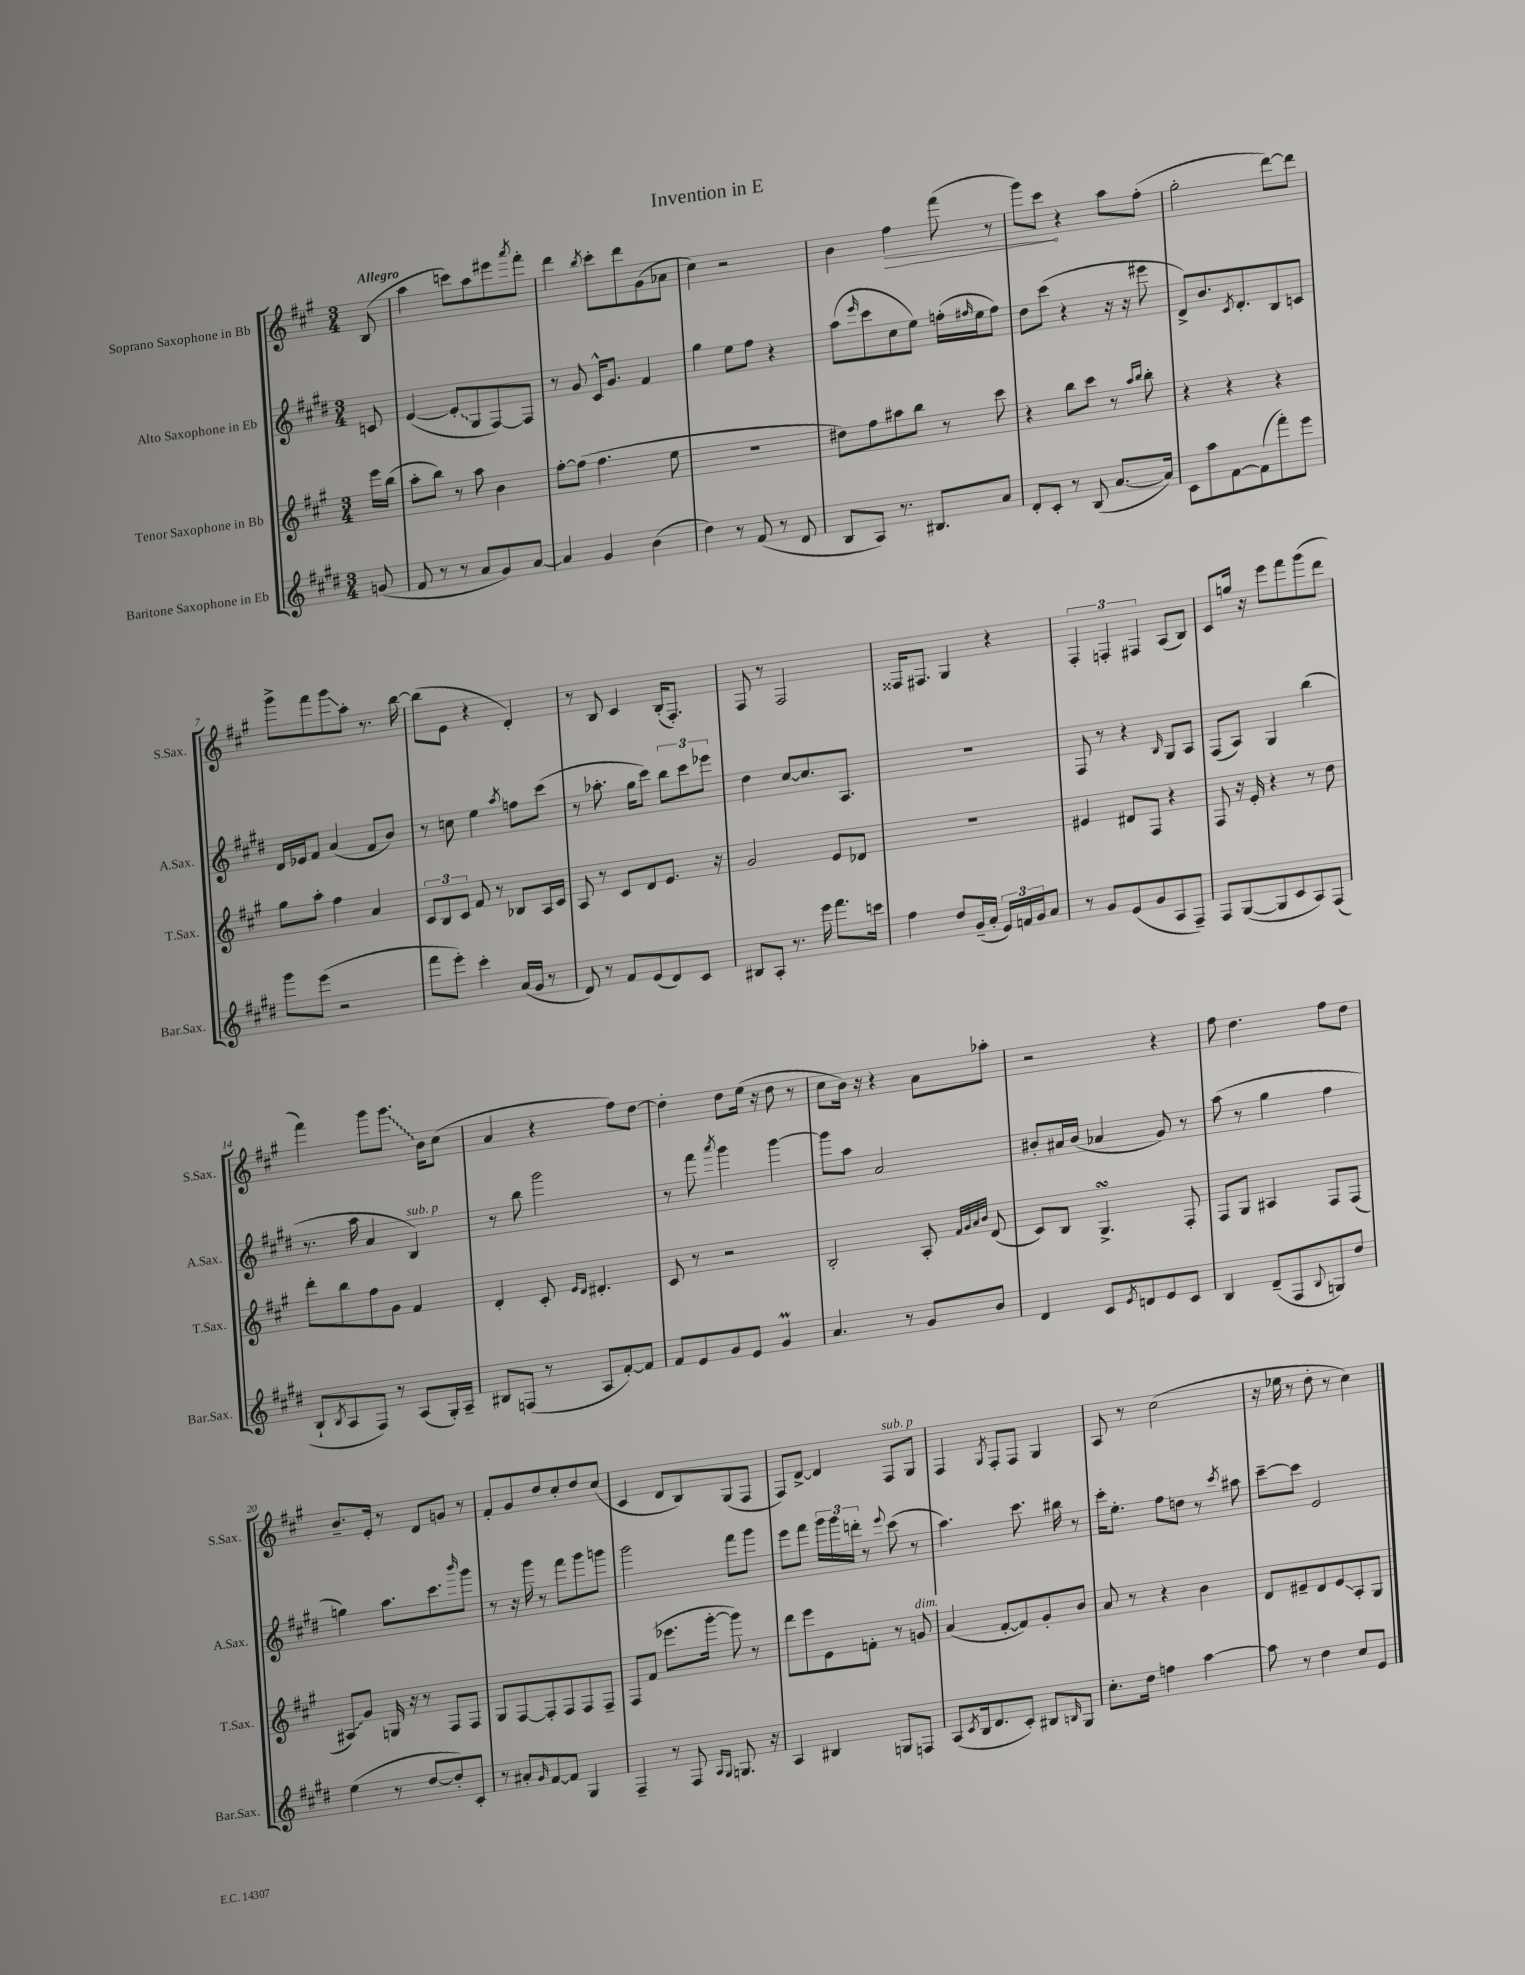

**kern	**kern	**kern	**kern
*staff4	*staff3	*staff2	*staff1
*clefG2	*clefG2	*clefG2	*clefG2
*k[f#c#g#d#]	*k[f#c#g#]	*k[f#c#g#d#]	*k[f#c#g#]
*M3/4	*M3/4	*M3/4	*M3/4
(8g	16eee	8c	(8B
.	(16bb	.	.
=	=	=	=
8f#	8aa'	([4e	4aa
8r	8bb)	.	.
8r	8r	8e']	8ccc)
8a	8aa	8G#	8aa
8g#)	4b	[8F#)	8eee#
.	.	.	8qaaa
[8a	.	8F#]	8fff#'
=	=	=	=
4a]	[8ff#'	8r	4ddd
.	(8ff#]	8g#	.
.	.	.	8qbb
4g#	4.ff#	16c#^^	8ccc#'
.	.	8.g#	.
.	.	.	8ddd
(4b	.	4f#	(8g#
.	8ee	.	8a-
=	=	=	=
4dd#)	2.r	4gg#	4cc#)
8r	.	8ee	2r
(8f#	.	8ff#	.
8r	.	4r	.
8d#	.	.	.
=	=	=	=
8B	8dd#)	(8aa	4b
.	.	16qqeee	.
8A)	8ff#	8ccc#	.
8.r	8aa#	8cc#	4ff#
.	8bb	8ee)	.
8.B#	.	.	.
.	8r	(16ff'	(8fff#
.	.	16qqff#	.
.	.	16ee	.
8a	8ccc#	8ff#)	8r
=	=	=	=
8d#'	4r	8dd#	8ggg#)
8c#'	.	(8ccc#	8ccc#
8r	8bb	4r	4r
(8B	8ccc#	.	.
[8.a	8r	16r	8aa
.	.	16r	.
.	16qqaa	.	.
.	16qqbb	.	.
.	8bb'	8eee#	(8ff#'
16a])	.	.	.
=	=	=	=
8c#	4r	8d#^)	2gg#'
8aa	.	8.b	.
[8f#	4r	.	.
.	.	8qc#	.
.	.	8.d#'	.
(8f#]	.	.	.
8fff#')	4r	8B	[8ddd)
8eee	.	8c	8ddd]
=	=	=	=
8ggg#	8gg#	16d#	8ggg#^
.	.	16e-	.
(8eee	8aa'	8f#	8fff#
2r	4ff#	(4a	8ggg#
.	.	.	8aa'
.	4a	8f#	8.r
.	.	8b)	.
.	.	.	[16bb
=	=	=	=
8fff#	12c#	8r	(8bb]
.	12B	.	.
8eee')	.	8cc	8e
.	12c#	.	.
4ccc#'	8f#	4ee	4r
.	8r	.	.
.	.	8qaa	.
(16a	8B-	8ff	4d')
16g#	.	.	.
8r	16A	(8ccc#	.
.	16c#	.	.
=	=	=	=
8d#)	8A	8r	8r
8r	8r	8.aa-'	8B
8f#	8c#	.	4c#
.	.	16gg#	.
(8e	8d	8ccc#)	.
8d#)	8.e	12bb	(16B'
.	.	.	8.F#')
.	.	12ccc#	.
8c#	.	.	.
.	.	12eee-	.
.	16r	.	.
=	=	=	=
8B#	2g#	4dd#	8F#
8A'	.	.	8r
8.r	.	[8cc#	2F#
.	.	8.cc#]	.
16eee	.	.	.
8.fff#	8e	.	.
.	.	8.A	.
.	8d-	.	.
16ccc	.	.	.
=	=	=	=
4ff#	2.r	2.r	16F##
.	.	.	8.F#
8dd#	.	.	4G#
(16g#~	.	.	.
16a'	.	.	.
24e)	.	.	4r
24f	.	.	.
24g#	.	.	.
8a	.	.	.
=	=	=	=
8r	4e#	8F#	6F#'
8g#	.	8r	.
.	.	.	6F'
(8e	8d#	4r	.
.	.	.	6F#
8g#	8F#	.	.
.	.	16qqB	.
8A	4r	8G#	(8A
8F#~)	.	8A	8B)
=	=	=	=
8F#	8F#	(8F#	8c#
([8G#	16r	8A)	16gg
.	16e'	.	16r
8G#]	4r	4G#	8eee
8c#	.	.	8fff#
8A)	8r	(4bb	(8ggg#
(8F#	8dd	.	8ddd
=	=	=	=
8B`	8ddd'	8.r	4fff#)
8qB	.	.	.
8A	8bb	.	.
.	.	16aa	.
8F#)	8ff#	4a	8ggg#
8r	8g#	.	8.ggg#
(8A	4f#	4B)	.
.	.	.	16b
16G#')	.	.	(8cc#
16A~	.	.	.
=	=	=	=
8B#	4d'	8r	4a
(8F	.	8bb	.
8r	8c#'	2ggg#	4r
.	16qqe	.	.
.	16qqd	.	.
8A	4.d#'	.	.
[8f#')	.	.	8ff#)
8f#]	.	.	[8dd
=	=	=	=
8f#	8c#	8r	4dd']
8e	8r	8fff#	.
.	.	8qaaa	.
8g#	2r	4ggg#	8dd
8e	.	.	(16ee
.	.	.	16r
4g#	.	[4ggg#	8dd
.	.	.	8r
=	=	=	=
4.a	2B'	8ggg#]	8cc#
.	.	8aa	16b)
.	.	.	16r
.	.	2a	4r
8r	.	.	.
8g#	8A'	.	8a
.	32qqf#	.	.
.	32qqg#	.	.
.	32qqa	.	.
.	32qqb	.	.
8b	(8d	.	8aa-'
=	=	=	=
4d#	8c#)	8b#'	2r
.	8B	16a#	.
.	.	(16b#	.
8c#	4.G#^	4a-	.
8qe	.	.	.
8d	.	.	.
8e	.	8g#)	4r
8c#	8F#'	8r	.
=	=	=	=
4B	8F#	(8aa	8ff#
.	8G#	8r	4.dd
(8d#~	4A#	4gg#	.
8F#	.	.	.
8qqB	.	.	.
8G)	8F#	4ff#	8ff#
8dd#	(8F#	.	8dd
=	=	=	=
(4ee	8A#)	4gg)	8.b~
.	8g#	.	.
.	.	.	16e'
8r	16G	8.aa	8r
.	16r	.	.
[8dd#	8r	.	8d
.	.	8.ccc#	.
8dd#'])	8F#	.	8g
.	.	16qqbbb	.
8c#'	8F#	8ggg#	8r
=	=	=	=
8r	8G#	8r	8f#'
8a#'	[8F#	16r	8g#
.	.	16ggg#	.
16qqg#	.	.	.
[8f#	8F#']	8r	8dd
8f#]	8F#	8fff#	8cc#'
4G#	8F#	8ggg#	8dd
.	8F#~	8ggg	(8cc#
=	=	=	=
4F#~	8F#	2ggg#	4c#
.	(8f#	.	.
8r	8.eee-	.	8d
8F#	.	.	8B)
.	[16ggg#'	.	.
16qqA	.	.	.
16qqG#	.	.	.
8.G	8ggg#])	8fff#	(8G#
.	8r	8ggg#	8F#
16r	.	.	.
=	=	=	=
4A	8ddd	8eee	8F#)
.	8eee	8fff#	[8d^
4B#	8e	24ggg#	4d]
.	.	24ggg#	.
.	.	24ddd'	.
.	8f'	8r	.
.	.	8qqeee	.
8G	8r	(8ccc#	8F#
8F	8g	8r	8G#
=	=	=	=
(8A	(4a	4.aa)	4F#
8qc#	.	.	.
16B	.	.	.
8.d#	.	.	.
.	.	.	8qG#
.	[8f#'	.	8F#'
8c#')	8f#])	8.ccc#	8F#
8B#	8g#'	.	4G#
.	.	16bb#	.
16qqB	.	.	.
8G#	8b	8r	.
=	=	=	=
8.cc#'	8a	16ccc#'	8A
.	.	8.ee'	.
.	8r	.	8r
16dd#	.	.	.
4ff	4r	8ff#	(2cc#
.	.	8dd	.
[4aa	4b	8r	.
.	.	8qccc#	.
.	.	8aa#	.
=	=	=	=
8aa]	8d	[8ccc#~	16r
.	.	.	16ee-
8r	8e#~	8ccc#]	8r
4dd#	8d	2e	8dd'
.	8e#	.	8r
8cc#	8A'	.	4cc#)
8e	8G#	.	.
==	==	==	==
*-	*-	*-	*-
